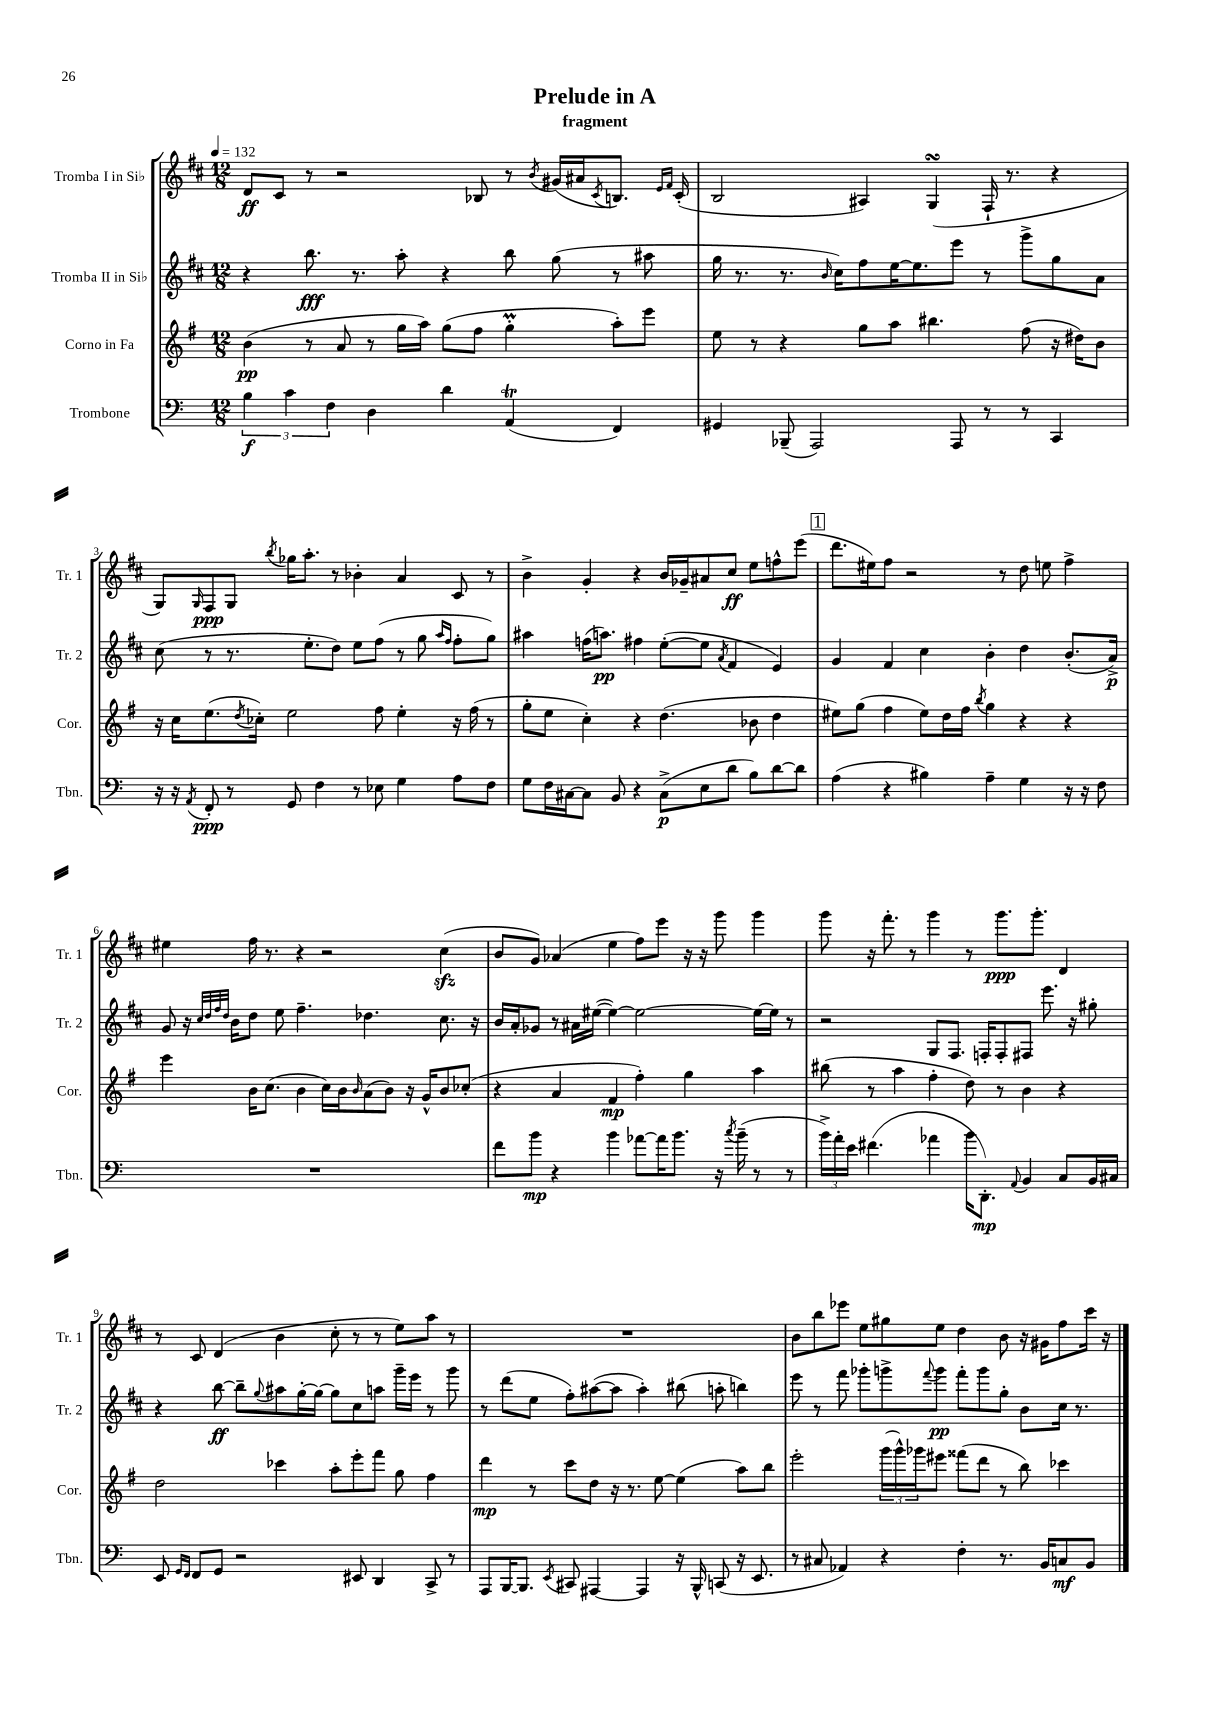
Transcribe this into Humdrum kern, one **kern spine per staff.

**kern	**dynam	**kern	**dynam	**kern	**dynam	**kern	**dynam
*part4	*part4	*part3	*part3	*part2	*part2	*part1	*part1
*staff4	*staff4	*staff3	*staff3	*staff2	*staff2	*staff1	*staff1
*I"Trombone	*	*I"Corno in Fa	*	*I"Tromba II in Si♭	*	*I"Tromba I in Si♭	*
*I'Tbn.	*	*I'Cor.	*	*I'Tr. 2	*	*I'Tr. 1	*
*clefF4	*	*clefG2	*	*clefG2	*	*clefG2	*
*k[]	*	*k[f#]	*	*k[f#c#]	*	*k[f#c#]	*
*M12/8	*	*M12/8	*	*M12/8	*	*M12/8	*
*MM132	*	*MM132	*	*MM132	*	*MM132	*
=1	=1	=1	=1	=1	=1	=1	=1
6B\	f	(4b\	pp	4r	.	8d/L	ff
.	.	.	.	.	.	8c#/J	.
6c\	.	.	.	.	.	.	.
.	.	8r	.	8.bb\	fff	8r	.
6F\	.	.	.	.	.	.	.
.	.	8a/	.	.	.	2r	.
.	.	.	.	8.r	.	.	.
4D\	.	8r	.	.	.	.	.
.	.	16gg\LL	.	8aa'\	.	.	.
.	.	16aa\JJ)	.	.	.	.	.
4d\	.	(8gg\L	.	4r	.	.	.
.	.	8ff#\J	.	.	.	8B-X/	.
(4AAT/	.	4ggM'\	.	8bb\	.	8r	.
.	.	.	.	.	.	8qb/	.
.	.	.	.	(8gg\	.	(16g#X/LL	.
.	.	.	.	.	.	16a#X/J	.
.	.	.	.	.	.	8qc#/	.
4FF/)	.	8aa'\L)	.	8r	.	8.Bn/J)	.
.	.	8eee\J	.	8aa#X\	.	.	.
.	.	.	.	.	.	16qqe/LL	.
.	.	.	.	.	.	16qqf#/JJ	.
.	.	.	.	.	.	(16c#'/	.
=2	=2	=2	=2	=2	=2	=2	=2
4GG#X/	.	8ee\	.	16gg\	.	2B/	.
.	.	.	.	8.r	.	.	.
.	.	8r	.	.	.	.	.
(8BBB-X~/	.	4r	.	8.r	.	.	.
2AAA/)	.	.	.	.	.	.	.
.	.	.	.	16qqb/	.	.	.
.	.	.	.	16cc#\KL)	.	.	.
.	.	8gg\L	.	8ff#\	.	4A#X/)	.
.	.	8aa\J	.	[16ee\K	.	.	.
.	.	.	.	8.ee\]	.	.	.
.	.	4.bb#X\	.	.	.	(4GsSSs/	.
8AAA/	.	.	.	8eee\J	.	.	.
8r	.	.	.	8r	.	16F#`/	.
.	.	.	.	.	.	8.r	.
8r	.	(8ff#\	.	8ggg^\L	.	.	.
4CC/	.	16r	.	8gg\	.	4r	.
.	.	16dd#X\KL)	.	.	.	.	.
.	.	8b\J	.	8a\J	.	.	.
!!LO:LB:g=z
=3	=3	=3	=3	=3	=3	=3	=3
16r	.	16r	.	(8cc#\	.	8G/L)	.
16r	.	16cc\KL	.	.	.	.	.
8qAA/	.	.	.	.	.	16qqG/	.
8FF'/	ppp	(8.ee\	.	8r	.	8F#/	ppp
8r	.	.	.	8.r	.	8G/J	.
.	.	8qdd/	.	.	.	.	.
.	.	16cc-X'\Jk)	.	.	.	.	.
.	.	.	.	.	.	8qbb/	.
8GG/	.	2ee\	.	.	.	16gg-X\KL	.
.	.	.	.	8.ee'\L	.	8.aa'\J	.
4F\	.	.	.	.	.	.	.
.	.	.	.	8dd\J)	.	8r	.
8r	.	.	.	8ee\L	.	4b-X'\	.
8E-X\	.	8ff#\	.	(8ff#\J	.	.	.
4G\	.	4ee'\	.	8r	.	4a/	.
.	.	.	.	8gg\	.	.	.
.	.	.	.	16qqaa/LL	.	.	.
.	.	.	.	16qqff#/JJ	.	.	.
8A\L	.	16r	.	8ff#'\L	.	8c#/	.
.	.	(16ff#\	.	.	.	.	.
8F\J	.	8r	.	8gg\J)	.	8r	.
=4	=4	=4	=4	=4	=4	=4	=4
8G\L	.	8gg'\L	.	4aa#X\	.	4b^\	.
16F\L	.	8ee\J	.	.	.	.	.
[16C#X\J	.	.	.	.	.	.	.
8C#\J]	.	4cc'\)	.	(16ffn\KL	.	4g'/	.
.	.	.	.	8.aan\J)	pp	.	.
8BB/	.	.	.	.	.	.	.
4r	.	4r	.	4ff#X\	.	4r	.
(8C#^\L	p	(4.dd\	.	([8ee'\L	.	16b/LL	.
.	.	.	.	.	.	16g-X~/J	.
8E\	.	.	.	8ee\J]	.	8a#X/	.
.	.	.	.	8qa/	.	.	.
8d\J	.	.	.	4f#/	.	8cc#/J	ff
8B\L)	.	8b-X\	.	.	.	8ee\L	.
[8d\	.	4dd\	.	4e/)	.	8ffn^^\	.
8d\J]	.	.	.	.	.	(8eee\J	.
!!LO:REH:place=s1:t=1
=5	=5	=5	=5	=5	=5	=5	=5
(4A\	.	8ee#X\L)	.	4g/	.	8.ddd\L	.
.	.	(8gg\J	.	.	.	.	.
.	.	.	.	.	.	16ee#X\k)	.
4r	.	4ff#\	.	4f#/	.	8ff#\J	.
.	.	.	.	.	.	2r	.
4B#X\)	.	8ee#\L)	.	4cc#\	.	.	.
.	.	16dd\L	.	.	.	.	.
.	.	16ff#\JJ	.	.	.	.	.
.	.	8qbb/	.	.	.	.	.
4A~\	.	4gg\	.	4b'\	.	.	.
.	.	.	.	.	.	8r	.
4G\	.	4r	.	4dd\	.	8dd\	.
.	.	.	.	.	.	8een\	.
16r	.	4r	.	(8.b'/L	.	4ff#^\	.
16r	.	.	.	.	.	.	.
8F\	.	.	.	.	.	.	.
.	.	.	.	16a^/Jk)	p	.	.
!!LO:LB:g=z
=6	=6	=6	=6	=6	=6	=6	=6
1.r	.	4eee\	.	8g/	.	4ee#X\	.
.	.	.	.	16r	.	.	.
.	.	.	.	32qqcc#/LLL	.	.	.
.	.	.	.	32qqdd/	.	.	.
.	.	.	.	32qqff#/	.	.	.
.	.	.	.	32qqdd/JJJ	.	.	.
.	.	.	.	16b\KL	.	.	.
.	.	16b\KL	.	8dd\J	.	16ff#\	.
.	.	(8.cc\J	.	.	.	8.r	.
.	.	.	.	8ee\	.	.	.
.	.	4b\	.	4.ff#~\	.	4r	.
.	.	16cc\LL)	.	.	.	2r	.
.	.	16b\J	.	.	.	.	.
.	.	16qqb/	.	.	.	.	.
.	.	(8a\	.	4.dd-X\	.	.	.
.	.	8b\J)	.	.	.	.	.
.	.	16r	.	.	.	.	.
.	.	16g^^/KL	.	.	.	.	.
.	.	8b/	.	8.cc#\	.	(4cc#zz\	.
.	.	(8cc-X'/J	.	.	.	.	.
.	.	.	.	16r	.	.	.
=7	=7	=7	=7	=7	=7	=7	=7
8f\L	.	4r	.	16b/LL	.	8b/L	.
.	.	.	.	16a'/J	.	.	.
8b\J	mp	.	.	8g-X/J	.	8g/J)	.
4r	.	4a/	.	8r	.	(4a-X/	.
.	.	.	.	16a#X\LL	.	.	.
.	.	.	.	([16ee#X\JJ	.	.	.
4b\	.	4f#/	mp	4ee#\_)	.	4ee\	.
[8a-X\L	.	4ff#'\)	.	2ee#\_	.	8ff#\L)	.
16a-\K]	.	.	.	.	.	8eee\J	.
8.b\J	.	.	.	.	.	.	.
.	.	4gg\	.	.	.	16r	.
.	.	.	.	.	.	16r	.
16r	.	.	.	.	.	8ggg\	.
8qcc/	.	.	.	.	.	.	.
(16b~\	.	.	.	.	.	.	.
8r	.	4aa\	.	16ee#\LL_	.	4ggg\	.
.	.	.	.	16ee#\JJ]	.	.	.
8r	.	.	.	8r	.	.	.
=8	=8	=8	=8	=8	=8	=8	=8
24b^\LL)	.	(8bb#X\	.	2r	.	8ggg\	.
24a'\	.	.	.	.	.	.	.
24e\JJ	.	.	.	.	.	.	.
(4.f#X\	.	8r	.	.	.	16r	.
.	.	.	.	.	.	8.fff#'\	.
.	.	4aa\	.	.	.	.	.
.	.	.	.	.	.	8r	.
4a-X\	.	4ff#'\	.	8G/L	.	4ggg\	.
.	.	.	.	8.F#/J	.	.	.
16b\KL	.	8dd\)	.	.	.	8r	.
8.DD'\J)	mp	.	.	16Fn'/KL	.	.	.
.	.	8r	.	8F'/	.	8.ggg\L	ppp
8qqAA/	.	.	.	.	.	.	.
4BB/	.	4b\	.	8F#X/J	.	.	.
.	.	.	.	.	.	8.ggg'\J	.
.	.	.	.	8.eee\	.	.	.
8C/L	.	4r	.	.	.	4d/	.
.	.	.	.	16r	.	.	.
16BB/L	.	.	.	8gg#X'\	.	.	.
16C#X/JJ	.	.	.	.	.	.	.
!!LO:LB:g=z
=9	=9	=9	=9	=9	=9	=9	=9
8EE/	.	2dd\	.	4r	.	8r	.
16qqGG/LL	.	.	.	.	.	.	.
16qqFF/JJ	.	.	.	.	.	.	.
8FF/L	.	.	.	.	.	8c#/	.
8GG/J	.	.	.	[8bb\	ff	(4d/	.
2r	.	.	.	8bb~\L]	.	.	.
.	.	.	.	8qqgg/	.	.	.
.	.	4ccc-X\	.	8aa#X\	.	4b\	.
.	.	.	.	[16gg'\L	.	.	.
.	.	.	.	16gg\JJ_	.	.	.
.	.	8aa'\L	.	8gg\L]	.	8cc#'\	.
8EE#X/	.	8eee'\	.	8cc#\	.	8r	.
4DD/	.	8fff#\J	.	8aan\J	.	8r	.
.	.	8gg\	.	16ggg~\LL	.	8ee\L)	.
.	.	.	.	16eee\JJ	.	.	.
8CC^/	.	4ff#\	.	8r	.	8aa\J	.
8r	.	.	.	8ggg\	.	8r	.
=10	=10	=10	=10	=10	=10	=10	=10
8AAA/L	.	4ddd\	mp	8r	.	1.r	.
[16BBB/K	.	.	.	(8ddd\L	.	.	.
8.BBB/J]	.	.	.	.	.	.	.
.	.	8r	.	8ee\J	.	.	.
8qEE/	.	.	.	.	.	.	.
8CC#X/	.	8ccc\L	.	8ff#'\L)	.	.	.
[4AAA#X/	.	8dd\J	.	([8aa#X\	.	.	.
.	.	16r	.	8aa#\J]	.	.	.
.	.	8.r	.	.	.	.	.
4AAA#/]	.	.	.	4aa#'\)	.	.	.
.	.	[8ee\	.	.	.	.	.
16r	.	(4ee\]	.	(8bb#X\	.	.	.
16BBB^^/	.	.	.	.	.	.	.
(8CCn/	.	.	.	8aan'\	.	.	.
16r	.	8aa\L)	.	4bbn\)	.	.	.
8.EE/	.	.	.	.	.	.	.
.	.	8bb\J	.	.	.	.	.
=11	=11	=11	=11	=11	=11	=11	=11
8r	.	2eee'\	.	8eee\	.	8b\L	.
8C#X/	.	.	.	8r	.	8bb\	.
4AA-X/)	.	.	.	8fff#\	.	8eee-X\J	.
.	.	.	.	8ggg-X'\L	.	8ee\L	.
4r	.	(24ggg\LL	.	8gggn^\	.	8gg#X\	.
.	.	24ggg^^\)	.	.	.	.	.
.	.	24ggg-X\J	.	.	.	.	.
.	.	.	.	8qqfff#/	.	.	.
.	.	8eee#X\J	.	8ggg\J	pp	8ee\J	.
4F'\	.	(8fff##X\L	.	8fff#'\L	.	4dd\	.
.	.	8ddd\J	.	8ggg\	.	.	.
8.r	.	8r	.	8gg'\J	.	8b\	.
.	.	8bb\)	.	8b\L	.	16r	.
16BB/KL	.	.	.	.	.	16g#X\KL	.
8Cn/	mf	4ccc-X\	.	16cc#\Jk	.	8ff#\	.
.	.	.	.	8.r	.	.	.
8BB/J	.	.	.	.	.	16ccc#\Jk	.
.	.	.	.	.	.	16r	.
==	==	==	==	==	==	==	==
*-	*-	*-	*-	*-	*-	*-	*-
